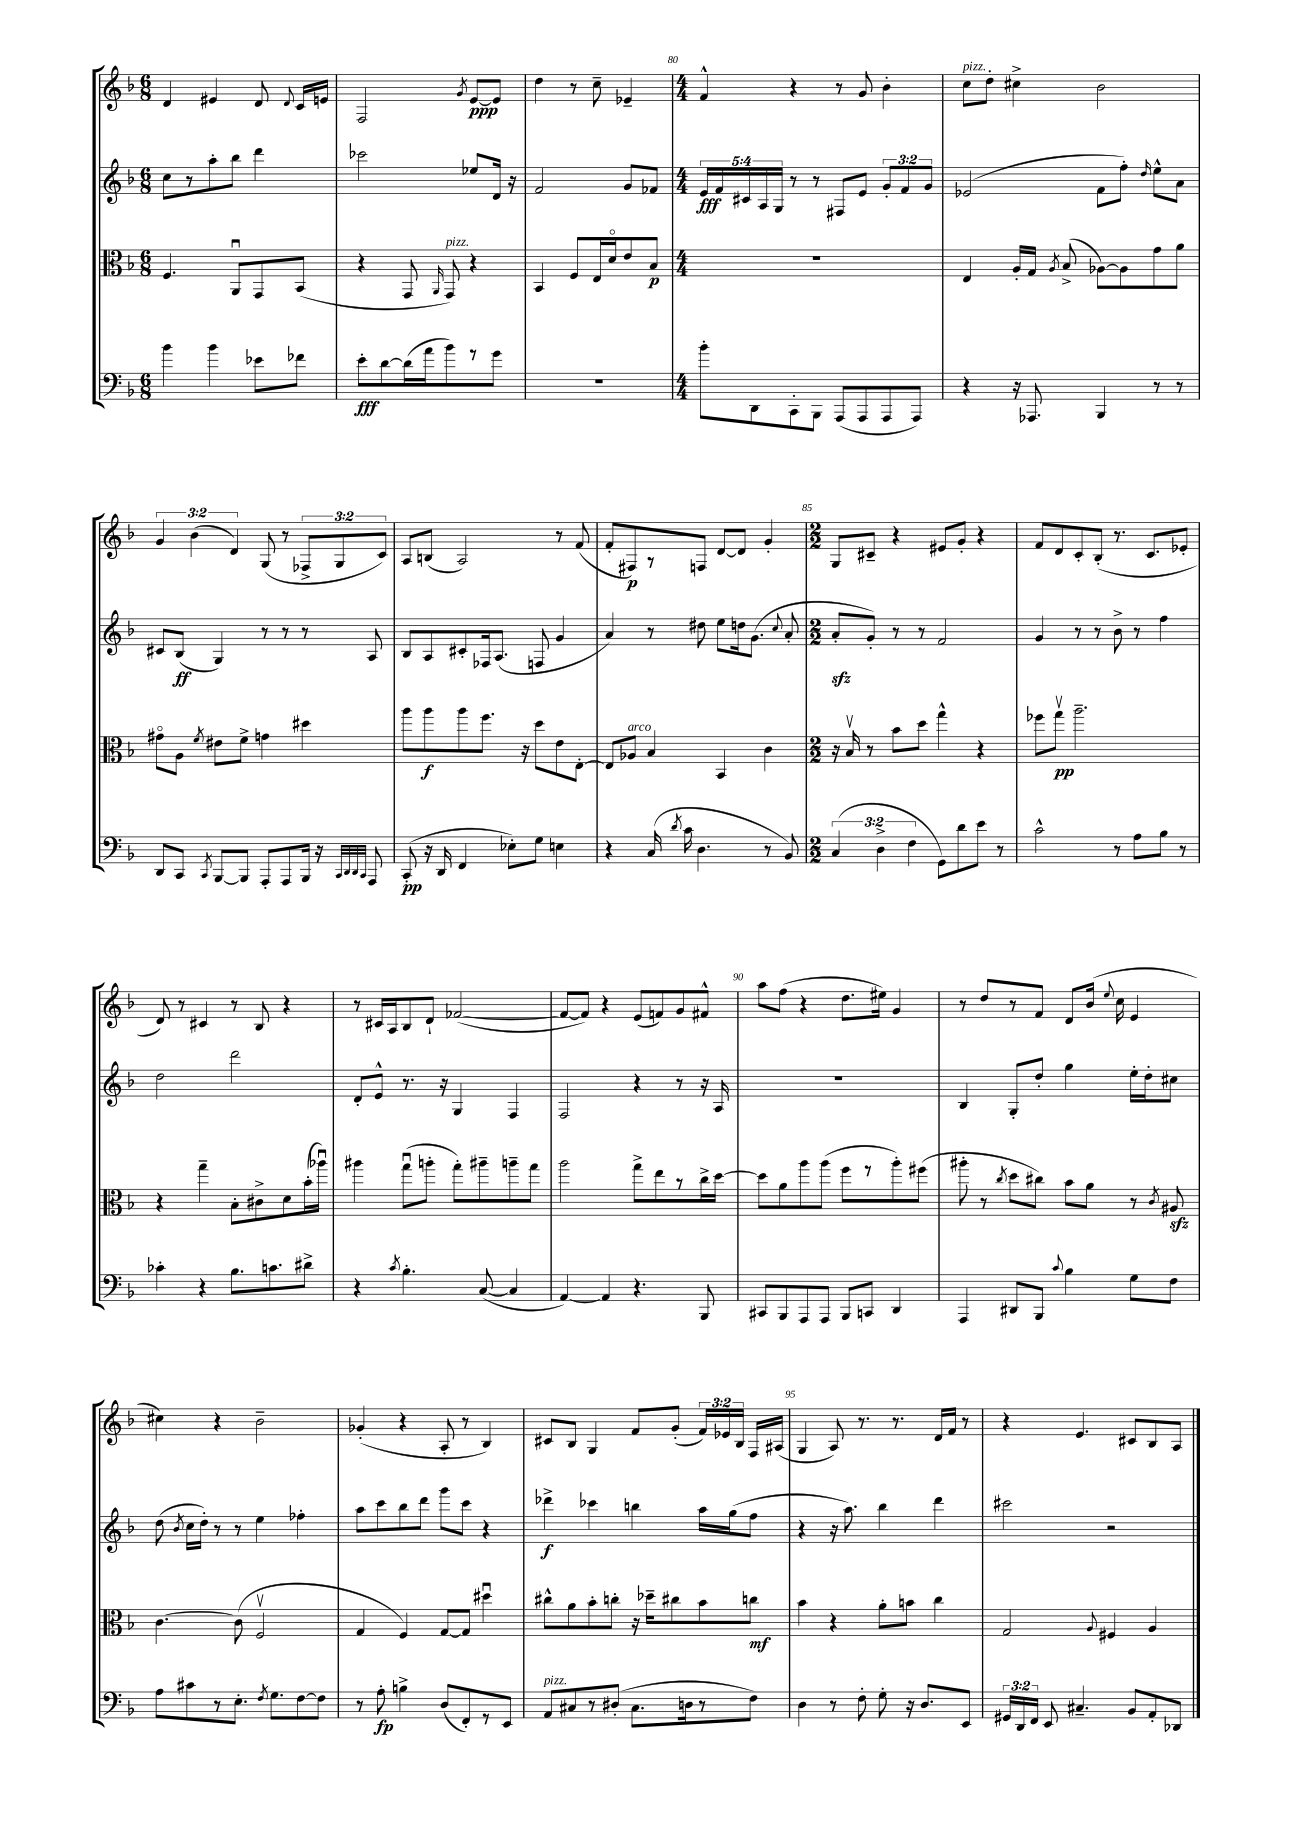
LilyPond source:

<<
\new StaffGroup <<
\new Staff = "s0" {
    \clef treble \key f \major \numericTimeSignature \time 6/8 \override Staff.TupletNumber.text = #tuplet-number::calc-fraction-text
    \autoBeamOff d'4 eis'4 d'8 \appoggiatura { d'8 } c'16[ e'16] |
    f2 \acciaccatura { g'8 } e'8[~\ppp e'8] |
    d''4 r8 c''8-- ees'4-- |
    \numericTimeSignature \time 4/4 f'4-^ r4 r8 g'8 bes'4-. |
    c''8[^\markup { \italic "pizz." } d''8]-. cis''4-> bes'2 |
    \tuplet 3/2 { g'4 bes'4( d'4) } g8( r8 \tuplet 3/2 { fes8[-> g8 c'8]) } |
    a8[ b8]( a2) r8 f'8( |
    f'8[-. fis8\p) r8 f8] d'8[~ d'8] g'4-. |
    \numericTimeSignature \time 2/2 g8[ cis'8]-- r4 eis'8[ g'8]-. r4 |
    f'8[ d'8 c'8-. bes8]-.( r8. c'8.[ ees'8]-. |
    d'8) r8 cis'4 r8 bes8 r4 |
    r8 cis'16[ a16 bes8 d'8]-! fes'2~( |
    fes'8[~ fes'8]) r4 e'8[( f'8) g'8 fis'8]-^ |
    a''8[ f''8]( r4 d''8.[ eis''16]) g'4 |
    r8 d''8[ r8 f'8] d'8[ bes'16]( \appoggiatura { e''8 } c''16 e'4 |
    cis''4) r4 bes'2-- |
    ges'4-.( r4 a8-. r8 bes4) |
    cis'8[ bes8] g4 f'8[ g'8]-.( \tuplet 3/2 { f'16[) ees'16 bes16] } f16[ ais16]( |
    g4 a8) r8. r8. d'16[ f'16] r8 |
    r4 e'4. cis'8[ bes8 a8] \bar "|." |
}
\new Staff = "s1" {
    \clef treble \key f \major \numericTimeSignature \time 6/8 \override Staff.TupletNumber.text = #tuplet-number::calc-fraction-text
    \autoBeamOff c''8[ r8 a''8-. bes''8] d'''4 |
    ces'''2 ees''8[ d'16] r16 |
    f'2 g'8[ fes'8] |
    \numericTimeSignature \time 4/4 \tuplet 5/4 { e'16[\fff f'16 cis'16 a16 g16] } r8 r8 fis8[ e'8] \tuplet 3/2 { g'8[-. f'8 g'8] } |
    ees'2( f'8[ f''8]-.) \grace { d''16 } e''8[-^ a'8] |
    cis'8[ bes8]\ff( g4) r8 r8 r8 a8 |
    bes8[ a8 cis'8-. fes16 a8.]( f8 g'4 |
    a'4) r8 dis''8 e''8[ d''16 g'8.]( \appoggiatura { c''8 } a'8-. |
    \numericTimeSignature \time 2/2 a'8[-.\sfz g'8]-.) r8 r8 f'2 |
    g'4 r8 r8 bes'8-> r8 f''4 |
    d''2 d'''2 |
    d'8[-. e'8]-^ r8. r16 g4 f4 |
    f2 r4 r8 r16 a16 |
    R1 |
    bes4 g8[-. d''8]-. g''4 e''16[-. d''16-. cis''8] |
    d''8( \acciaccatura { bes'8 } c''16[ d''16]-.) r8 r8 e''4 fes''4-. |
    a''8[ c'''8 bes''8 d'''8] g'''8[ c'''8] r4 |
    des'''4->\f ces'''4 b''4 a''16[ g''16( f''8] |
    r4 r16 a''8.) bes''4 d'''4 |
    cis'''2 r2 \bar "|." |
}
\new Staff = "s2" {
    \clef alto \key f \major \numericTimeSignature \time 6/8
    \autoBeamOff f4. a,8[\downbow g,8 bes,8]( |
    r4 g,8 \grace { a,16 } g,8^\markup { \italic "pizz." }) r4 |
    bes,4 f8[ e16 d'16\flageolet e'8 bes8]\p |
    \numericTimeSignature \time 4/4 R1 |
    e4 a16[-. g16] \acciaccatura { a8 } bes8->( aes8[~) aes8 g'8 a'8] |
    gis'8[\flageolet a8] \acciaccatura { f'8 } eis'8[ f'8]-> g'4 dis''4 |
    a''8[ a''8\f a''8 f''8.] r16 d''8[ e'8 e8]~-. |
    e8[ aes8]^\markup { \italic "arco" } bes4 bes,4 c'4 |
    \numericTimeSignature \time 2/2 r16 bes16\upbow r8 bes'8[ d''8] g''4-^ r4 |
    fes''8[ g''8]\upbow\pp a''2.-- |
    r4 g''4-- bes8[-. cis'8-> d'8 bes'16-.( aes''16]\downbow) |
    ais''4 g''8[\downbow( a''8]-. g''8[-.) ais''8-- a''8-- g''8] |
    a''2 g''8[-> e''8 r8 c''16-> d''16]~ |
    d''8[ a'8 a''8 a''8]( f''8[ r8 a''8-.) fis''8]( |
    ais''8-. r8 \acciaccatura { c''8 } d''8[ cis''8]) bes'8[ a'8] r8 \acciaccatura { c'8 } ais8\sfz |
    c'4.~ c'8( f2\upbow |
    g4 f4) g8[~ g8] dis''4\downbow |
    cis''8[-^ a'8 bes'8-. c''8]-. r16 des''16[-- cis''8 bes'8 c''8]\mf |
    bes'4 r4 a'8[-. b'8] c''4 |
    g2 \appoggiatura { a8 } fis4 a4 \bar "|." |
}
\new Staff = "s3" {
    \clef bass \key f \major \numericTimeSignature \time 6/8 \override Staff.TupletNumber.text = #tuplet-number::calc-fraction-text
    \autoBeamOff bes'4 bes'4 ees'8[ fes'8] |
    e'8[-.\fff d'8~ d'16( a'16 bes'8) r8 g'8] |
    R2. |
    \numericTimeSignature \time 4/4 bes'8[-. d,8 c,8-. bes,,8] a,,8[( a,,8 a,,8 a,,8]) |
    r4 r16 aes,,8. bes,,4 r8 r8 |
    d,8[ c,8] \acciaccatura { c,8 } bes,,8[~ bes,,8] a,,8[-. a,,8 bes,,16] r16 \grace { c,32[ d,32 d,32 c,32] } a,,8 |
    c,8-.\pp( r16 d,16 f,4 ees8[-.) g8] e4 |
    r4 c16( \acciaccatura { d'8 } c'16 d4. r8 bes,8) |
    \numericTimeSignature \time 2/2 \tuplet 3/2 { c4( d4-> f4 } g,8[) d'8 e'8] r8 |
    c'2-^ r8 a8[ bes8] r8 |
    ces'4-. r4 bes8.[ c'8. dis'8]-> |
    r4 \acciaccatura { c'8 } bes4.-. c8~( c4 |
    a,4~) a,4 r4. bes,,8 |
    cis,8[ bes,,8 a,,8 a,,8] bes,,8[ c,8] d,4 |
    a,,4 dis,8[ bes,,8] \appoggiatura { c'8 } bes4 g8[ f8] |
    a8[ cis'8 r8 e8.]-. \acciaccatura { f8 } g8.[ f8~ f8] |
    r8 a8-.\fp b4-> d8[( f,8-.) r8 e,8] |
    a,8[^\markup { \italic "pizz." } cis8 r8 dis8]-.( cis8.[ d16 r8 f8]) |
    d4 r8 f8-. g8-. r16 d8.[ e,8] |
    \tuplet 3/2 { gis,16[ d,16 f,16] } e,8 cis4.-- bes,8[ a,8-. des,8] \bar "|." |
}
>>
>>
\layout { \context { \Score currentBarNumber = #77 \override BarNumber.break-visibility = ##(#f #t #t) barNumberVisibility = #(every-nth-bar-number-visible 5) } }
